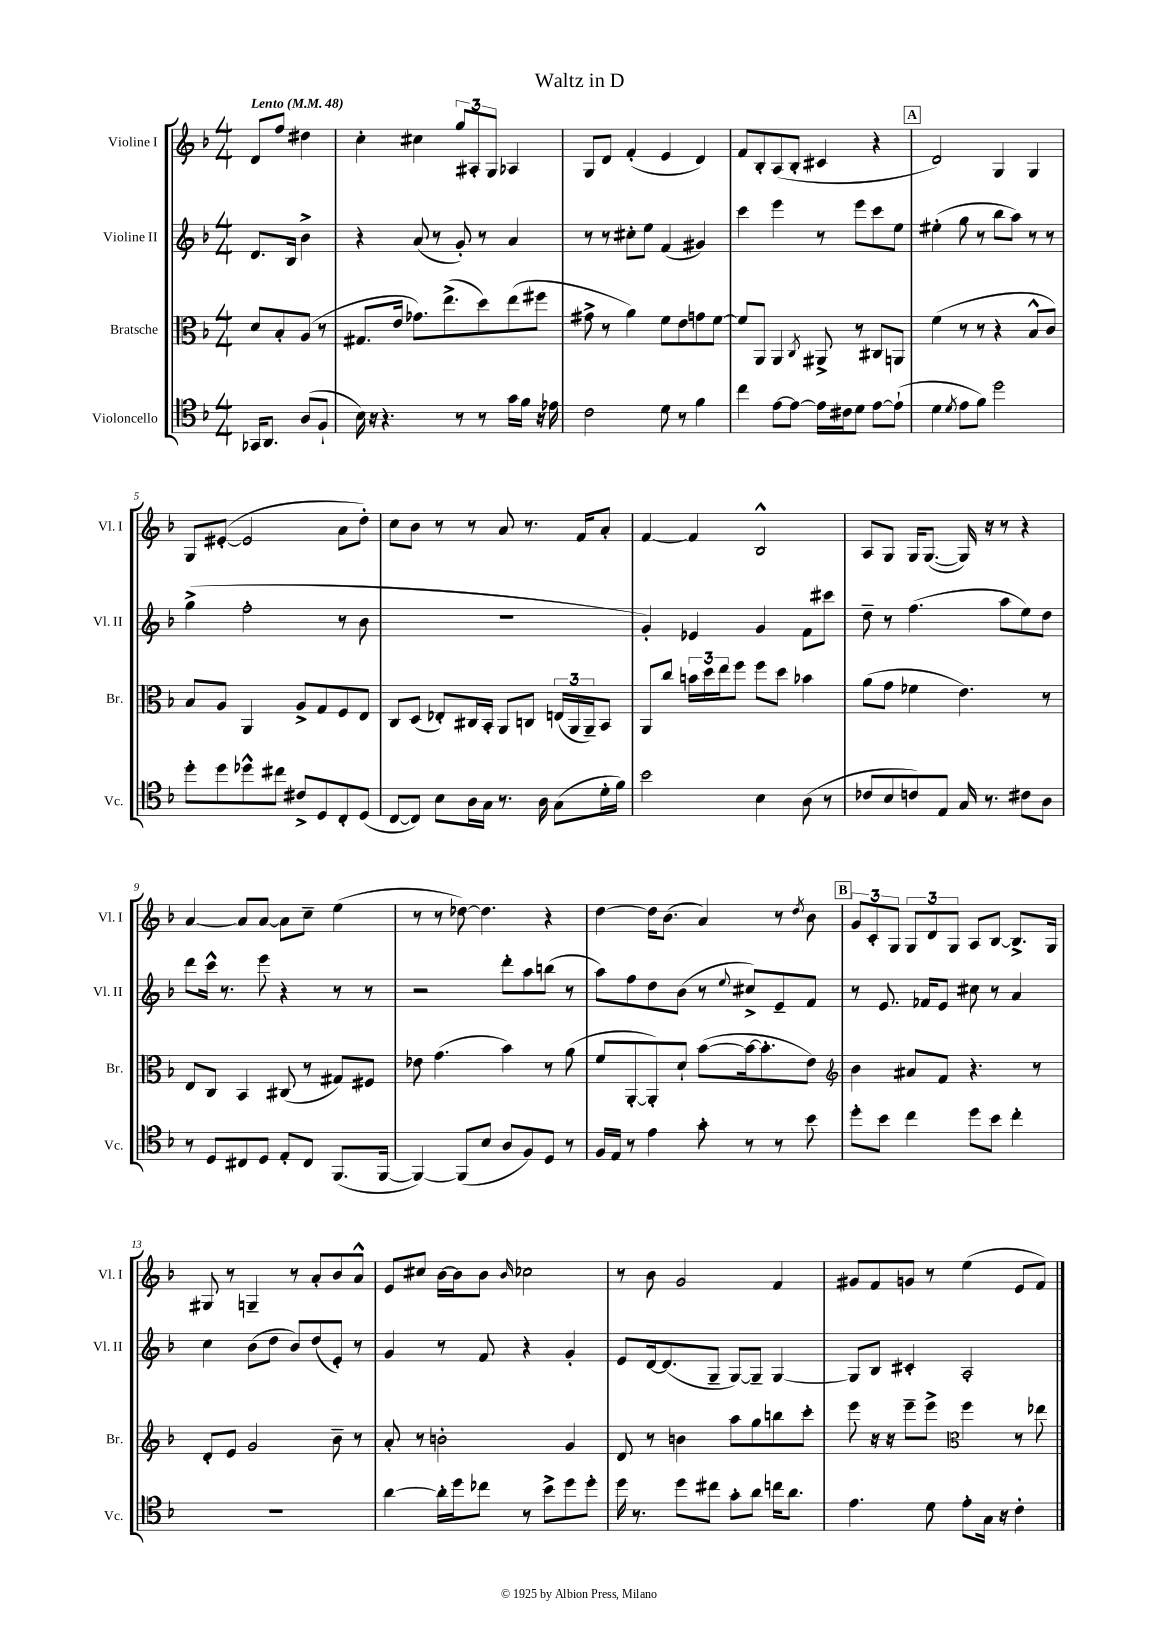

**kern	**kern	**kern	**kern
*staff4	*staff3	*staff2	*staff1
*clefC4	*clefC3	*clefG2	*clefG2
*k[b-]	*k[b-]	*k[b-]	*k[b-]
*M4/4	*M4/4	*M4/4	*M4/4
*MM48	*MM48	*MM48	*MM48
16GG-	8d	8.d	8d
8.AA	.	.	.
.	8B-'	.	8ff
.	.	16B-	.
(8A	(8A	4b-^	4dd#
8F`	8r	.	.
=	=	=	=
16B-)	8.G#	4r	4cc'
16r	.	.	.
4.r	.	.	.
.	16e	.	.
.	8.g-)	(8a	4cc#
.	.	8r	.
.	(8.ee^	.	.
8r	.	8g')	12gg
.	.	.	12A#'
8r	8dd)	8r	.
.	.	.	12G
16g	(8ee	4a	4A-
16f	.	.	.
16r	8ff#	.	.
16e-	.	.	.
=	=	=	=
2c	8g#^	8r	8G
.	8r	8r	8d
.	4a)	8cc#'	(4f'
.	.	8ee	.
8d	8f	(4f	4e
8r	8e	.	.
4f	8g	4g#)	4d)
.	[8f	.	.
=	=	=	=
4cc	8f]	4ccc	8f
.	8AA	.	8B-'
[8e	4AA	4eee	(8A
8e_	.	.	8B-'
.	8qC	.	.
16e]	8AA#^	8r	4c#
16c#	.	.	.
8d	8r	8eee	.
[8e	8C#	8ccc	4r
(8e`]	8AA	8ee	.
=	=	=	=
4d	(4f	(4ee#'	2d)
8qd	.	.	.
8e	8r	8gg	.
8f)	8r	8r	.
2dd	4r	8bb-	4G
.	.	8aa)	.
.	8B-^^	8r	4G
.	8c)	8r	.
=	=	=	=
8dd'	8B-	(4gg^	8G
8dd	8A	.	([8e#'
8dd-^^	4AA	2ff'	2e#]
8cc#	.	.	.
8c#^	8A^	.	.
8D	8G	.	.
8C'	8F	8r	8a
(8D	8E	8b-	8dd')
=	=	=	=
[8C	8C	1r	8cc
8C])	(8D	.	8b-
8B-	8E-')	.	8r
16A	16C#	.	8r
16G	16BB-'	.	.
8.r	8AA	.	8a
.	8C	.	8.r
16A	.	.	.
(8G	(24E	.	.
.	24AA	.	.
.	.	.	16f
.	24AA~)	.	.
16d'	8BB-	.	8a'
16f)	.	.	.
=	=	=	=
2b-	8AA	4g')	[4f
.	8cc	.	.
.	24b	4e-	4f]
.	24dd	.	.
.	24ee	.	.
.	8ff	.	.
4B-	8ff	4g	2B-^^
.	8dd	.	.
(8A	4b-	8f	.
8r	.	8ccc#	.
=	=	=	=
8c-	(8a	8dd~	8A
8B-	8g	8r	8G
8c)	4f-	(4.ff	16G
.	.	.	([8.G
8E	.	.	.
16G	4.e)	.	16G])
8.r	.	.	16r
.	.	8aa	8r
8c#	.	8ee)	4r
8A	8r	8dd	.
=	=	=	=
8r	8E	8ddd	[4a
8D	8C	16ccc^^	.
.	.	8.r	.
8C#	4BB-	.	8a]
8D	.	8eee	[8a
8E'	(8C#	4r	8a]
8C#	8r	.	8cc~
(8.FF	8G#)	8r	(4ee
.	8F#	8r	.
[16FF	.	.	.
=	=	=	=
4FF_)	8e-	2r	8r
.	(4.g	.	8r
(8FF]	.	.	[8dd-)
8B-	.	.	4.dd-]
8A	4b-)	8ddd'	.
8F)	.	8aa	.
8D	8r	(8bb	4r
8r	(8a	8r	.
=	=	=	=
16F	8f	8aa)	[4dd
16E	.	.	.
8r	[8AA'	8ff	.
4e	8AA'])	8dd	16dd]
.	.	.	(8.b-
.	8d`	(8b-	.
8g'	([8b-	8r	4a)
.	.	8qqee	.
8r	16b-_	8cc#^)	.
.	8.b-']	.	.
8r	.	8e~	8r
.	.	.	8qdd
8b-	8e)	8f	8b-
=	=	=	=
*	*clefG2	*	*
8dd'	4b-	8r	12g
.	.	.	12c'
8b-	.	8.e	.
.	.	.	12G
4cc	8a#	.	12G
.	.	16f-	.
.	.	.	12d
.	8f	8e	.
.	.	.	12G
8dd	4.r	8cc#	8A
8b-	.	8r	[8B-
4cc'	.	4a	8.B-^]
.	8r	.	.
.	.	.	16G
=	=	=	=
1r	8d'	4cc	8G#
.	8e	.	8r
.	2g	(8b-	4G~
.	.	8dd	.
.	.	8b-)	8r
.	.	(8dd	8a'
.	8b-~	8e')	8b-
.	8r	8r	8a^^
=	=	=	=
[4a	8a'	4g	8e
.	8r	.	8cc#
16a']	2b'	8r	[16b-
16dd	.	.	16b-]
8cc-	.	8f	8b-
.	.	.	16qqb-
8r	.	4r	2cc-
8b-^	.	.	.
8dd	4g	4g'	.
8dd'	.	.	.
=	=	=	=
16dd	8d	8e	8r
8.r	.	.	.
.	8r	[16d	8b-
.	.	(8.d]	.
8dd	4b	.	2g
8cc#	.	8G~	.
8g'	8aa	[8G)	.
8a	8gg	8G~]	.
16cc	8bb	[4G	4f
8.a	.	.	.
.	8ccc'	.	.
=	=	=	=
4.e	8eee	8G]	8g#
.	16r	8B-	8f
.	16r	.	.
.	8eee~	4c#'	8g
8d	8eee^	.	8r
*	*clefC3	*	*
8e'	4ff	2A'	(4ee
16G	.	.	.
16r	.	.	.
4c'	8r	.	8e
.	8ee-	.	8f)
==	==	==	==
*-	*-	*-	*-
